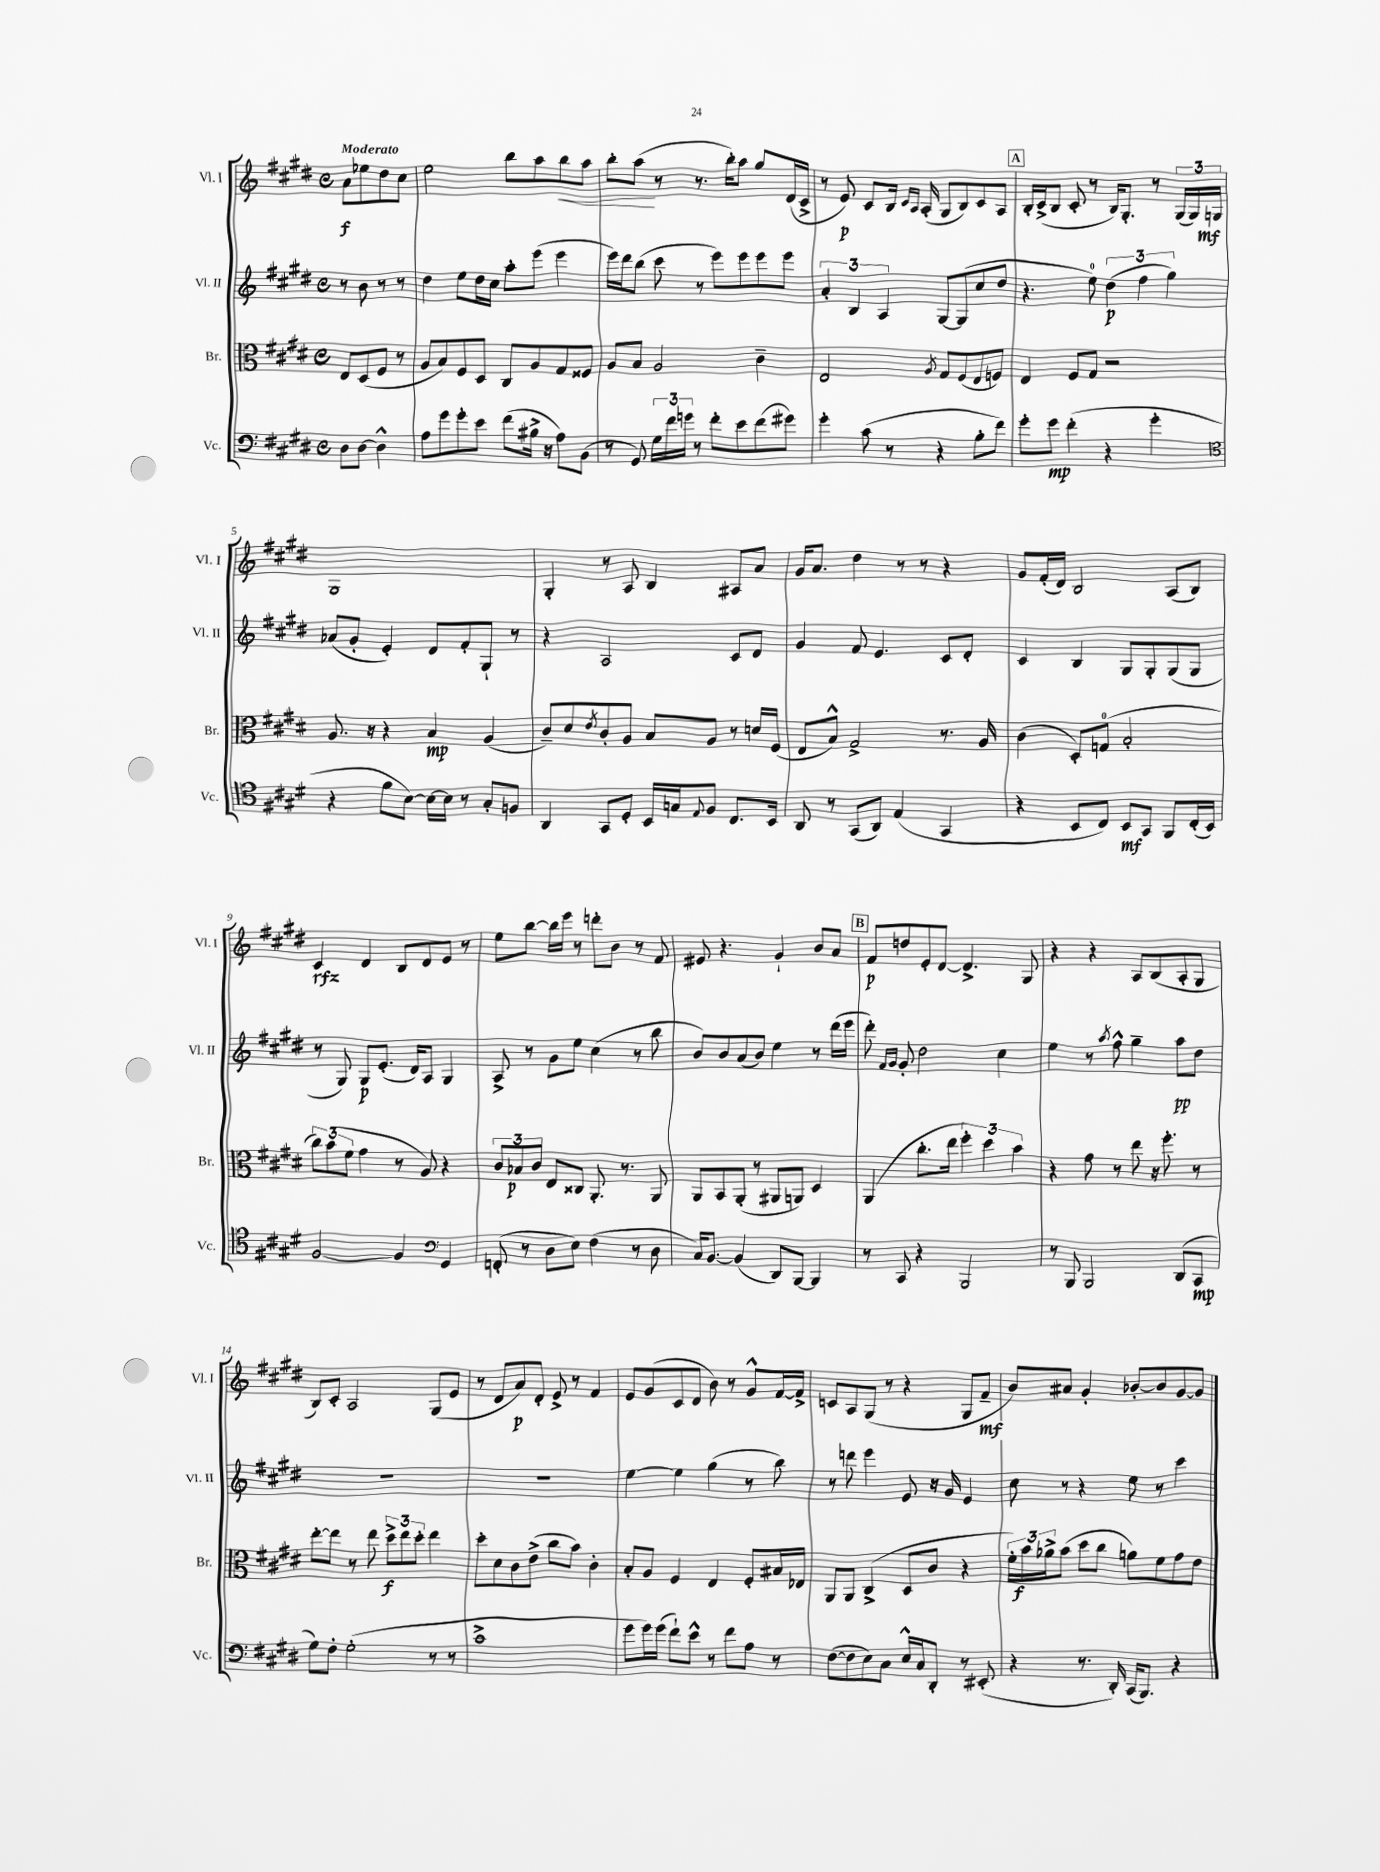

**kern	**dynam	**kern	**dynam	**kern	**dynam	**kern	**dynam
*part4	*part4	*part3	*part3	*part2	*part2	*part1	*part1
*staff4	*staff4	*staff3	*staff3	*staff2	*staff2	*staff1	*staff1
*I"Vc.	*	*I"Br.	*	*I"Vl. II	*	*I"Vl. I	*
*I'Vc.	*	*I'Br.	*	*I'Vl. II	*	*I'Vl. I	*
*clefF4	*	*clefC3	*	*clefG2	*	*clefG2	*
*k[f#c#g#d#]	*	*k[f#c#g#d#]	*	*k[f#c#g#d#]	*	*k[f#c#g#d#]	*
*M4/4	*	*M4/4	*	*M4/4	*	*M4/4	*
*met(c)	*	*met(c)	*	*met(c)	*	*met(c)	*
=	=	=	=	=	=	=	=
!	!	!	!	!	!	!LO:TX:a:B:t=Moderato	!
8D#\L	.	8E/L	.	8r	.	8a\L	f
[8D#\J	.	(8D#/	.	8b\	.	8ee-X\	.
4D#^^\]	.	8F#/J	.	8r	.	8dd#\	.
.	.	8r	.	8r	.	8cc#\J	.
=1	=1	=1	=1	=1	=1	=1	=1
8A\L	.	8A/L	.	4dd#\	.	2ee\	.
8g#\	.	8B/)	.	.	.	.	.
8g#'\	.	8F#/	.	8ee\L	.	.	.
8e\J	.	8D#/J	.	16dd#\L	.	.	.
.	.	.	.	16cc#\JJ	.	.	.
(8f#\L	.	8C#/L	.	8aa'\L	.	8bb\L	.
16B#X^\Jk	.	8A/	.	(8eee\J	.	8aa\	.
16r	.	.	.	.	.	.	.
!	!	!	!	!	!	!	!LO:HP:b
8A\L)	.	8G#/	.	4eee\	.	8bb\	<
(8BB\J	.	8F##X/J	.	.	.	8aa\J	.
=2	=2	=2	=2	=2	=2	=2	=2
8r	.	8A/L	.	16eee\LL)	.	8bb'\L	.
.	.	.	.	16ddd#\J	.	.	.
8GG#/)	.	8B/J	.	(8bb\J	.	(8aa\J	.
24G#\LL	.	2A/	.	8ccc#\	.	8r	[
24f#\	.	.	.	.	.	.	.
24gn\JJ	.	.	.	.	.	.	.
8r	.	.	.	8r	.	8.r	.
8f#'\L	.	.	.	8eee\L)	.	.	.
.	.	.	.	.	.	16bb'\KL)	.
8e\	.	.	.	8eee\	.	8aa\J	.
(8f#\	.	4c#~\	.	8eee\	.	8gg#/L	.
8g#X\J)	.	.	.	8eee\J	.	(16d#/L	.
.	.	.	.	.	.	16c#^/JJ	.
=3	=3	=3	=3	=3	=3	=3	=3
4g#'\	.	2E/	.	6a'/	.	8r	.
.	.	.	.	.	.	8e/)	p
.	.	.	.	6B/	.	.	.
(8c#\	.	.	.	.	.	8c#/L	.
.	.	.	.	6A/	.	.	.
8r	.	.	.	.	.	16B/Jk	.
.	.	.	.	.	.	16qqc#/LL	.
.	.	.	.	.	.	16qqA/JJ	.
.	.	.	.	.	.	(16A'/	.
.	.	8qA/	.	.	.	.	.
4r	.	8G#/L	.	[8G#/L	.	8G#/L	.
.	.	(8F#/	.	(8G#/]	.	8B/)	.
8B'\L	.	8E/	.	8cc#/	.	8c#/	.
8f#\J)	.	8Fn/J)	.	8dd#/J	.	8A/J	.
!!LO:REH:place=s1:t=A
=4	=4	=4	=4	=4	=4	=4	=4
8g#'\L	.	4E/	.	4.r	.	16B'/LL	.
.	.	.	.	.	.	(16c#^/J	.
8g#\J	mp	.	.	.	.	8B/J	.
(4f#'\	.	8F#/L	.	.	.	8c#'/	.
.	.	8G#/J	.	8ee\)	.	8r	.
4r	.	2r	.	(6dd#\	p	16B/KL)	.
.	.	.	.	.	.	8.G#'/J	.
.	.	.	.	6ff#\	.	.	.
4g#'\	.	.	.	.	.	8r	.
.	.	.	.	6gg#\)	.	.	.
.	.	.	.	.	.	(24G#/LL	.
.	.	.	.	.	.	24G#/)	.
.	.	.	.	.	.	24Gn/JJ	mf
!!LO:LB:g=z
=5	=5	=5	=5	=5	=5	=5	=5
*clefC4	*	*	*	*	*	*	*
4r	.	8.A/	.	(8a-X/L	.	1G#	.
.	.	.	.	8g#'/J	.	.	.
.	.	16r	.	.	.	.	.
8f#\L	.	4r	.	4e'/)	.	.	.
[8B\J)	.	.	.	.	.	.	.
16B\LL_	.	4B/	mp	8d#/L	.	.	.
16B\JJ]	.	.	.	.	.	.	.
8r	.	.	.	8f#'/	.	.	.
8G#'/L	.	(4A/	.	8G#`/J	.	.	.
8Fn/J	.	.	.	8r	.	.	.
=6	=6	=6	=6	=6	=6	=6	=6
4AA/	.	8c#~/L)	.	4r	.	4G#'/	.
.	.	8d#/	.	.	.	.	.
.	.	8qe/	.	.	.	.	.
8GG#/L	.	8c#'/	.	2A/	.	8r	.
8D#'/J	.	8A/J	.	.	.	8A/	.
16BB/LL	.	8B/L	.	.	.	4B/	.
16Gn/J	.	.	.	.	.	.	.
8qqE/	.	.	.	.	.	.	.
8F#/J	.	8A/J	.	.	.	.	.
8.C#/L	.	8r	.	8c#/L	.	8A#X/L	.
.	.	16dn/LL	.	8d#/J	.	8a/J	.
16BB/Jk	.	(16F#/JJ	.	.	.	.	.
=7	=7	=7	=7	=7	=7	=7	=7
8AA/	.	8E/L	.	4g#/	.	16g#/KL	.
.	.	.	.	.	.	8.a/J	.
8r	.	8B^^/J)	.	.	.	.	.
(8GG#/L	.	2G#^/	.	8f#/	.	4dd#\	.
8AA/J)	.	.	.	4.e/	.	.	.
(4E/	.	.	.	.	.	8r	.
.	.	.	.	.	.	8r	.
4GG#/	.	8.r	.	8c#/L	.	4r	.
.	.	.	.	8d#'/J	.	.	.
.	.	16A/	.	.	.	.	.
=8	=8	=8	=8	=8	=8	=8	=8
4r	.	(4c#\	.	4c#/	.	8g#/L	.
.	.	.	.	.	.	(16f#'/L	.
.	.	.	.	.	.	16d#/JJ)	.
8BB/L	.	8D#'/L)	.	4B/	.	2B/	.
8C#/J)	.	(8Gn/J	.	.	.	.	.
8BB/L	mf	2B'/	.	8G#/L	.	.	.
8GG#/J	.	.	.	8G#'/	.	.	.
8FF#/L	.	.	.	(8G#/	.	(8A/L	.
(16C#'/L	.	.	.	8G#/J	.	8B/J)	.
16BB/JJ)	.	.	.	.	.	.	.
!!LO:LB:g=z
=9	=9	=9	=9	=9	=9	=9	=9
[2F#/	.	12cc#\L)	.	8r	.	4c#/	rfz
.	.	(12b\	.	.	.	.	.
.	.	.	.	8G#/)	.	.	.
.	.	12f#\J	.	.	.	.	.
.	.	4g#\	.	8G#/L	p	4d#/	.
.	.	.	.	(8.e'/J	.	.	.
4F#/]	.	8r	.	.	.	8B/L	.
.	.	.	.	16d#/KL)	.	.	.
.	.	8A/)	.	8A/J	.	8d#/	.
*clefF4	*	*	*	*	*	*	*
4GG#/	.	4r	.	4G#/	.	8e/J	.
.	.	.	.	.	.	8r	.
=10	=10	=10	=10	=10	=10	=10	=10
(8FFn'/	.	12c#/L	.	8A^/	.	8ee\L	.
.	.	12B-X/	p	.	.	.	.
8r	.	.	.	8r	.	[8bb\J	.
.	.	12c#/J	.	.	.	.	.
8D#\L	.	8E/L	.	8g#\L	.	16bb\LL]	.
.	.	.	.	.	.	16eee\JJ	.
8E\J)	.	8C##X/J	.	8ee\J	.	8r	.
(4F#\	.	8.AA'/	.	(4cc#\	.	8dddn'\L	.
.	.	.	.	.	.	8b\J	.
.	.	8.r	.	.	.	.	.
8r	.	.	.	8r	.	8r	.
8D#\	.	8AA/	.	8bb\	.	8f#/	.
=11	=11	=11	=11	=11	=11	=11	=11
16C#/KL)	.	8AA/L	.	8b/L)	.	8e#X/	.
[8.BB/J	.	.	.	.	.	.	.
.	.	8BB/	.	8b/	.	4.r	.
(4BB/]	.	(8AA'/J	.	(8a/	.	.	.
.	.	8r	.	8b/J)	.	.	.
8DD#/L)	.	8AA#X/L	.	4ee\	.	4g#`/	.
[8BBB/J	.	8AAn/J)	.	.	.	.	.
4BBB/]	.	4D#/	.	8r	.	8b/L	.
.	.	.	.	(16ddd#\LL	.	8a/J	.
.	.	.	.	16eee\JJ	.	.	.
!!LO:REH:place=s1:t=B
=12	=12	=12	=12	=12	=12	=12	=12
8r	.	(4AA/	.	8ddd#'\)	.	8f#/L	p
.	.	.	.	16qqf#/LL	.	.	.
.	.	.	.	16qqg#/JJ	.	.	.
8CC#/	.	.	.	8g#'/	.	8ddn/	.
4r	.	8.cc#'\L	.	2dd#\	.	8e'/	.
.	.	.	.	.	.	[8d#/J	.
.	.	16ee\Jk	.	.	.	.	.
2BBB/	.	6ff#'\)	.	.	.	4.d#^/]	.
.	.	6dd#\	.	.	.	.	.
.	.	.	.	4cc#\	.	.	.
.	.	6b\	.	.	.	.	.
.	.	.	.	.	.	8G#/	.
=13	=13	=13	=13	=13	=13	=13	=13
8r	.	4r	.	4ee\	.	4r	.
8BBB/	.	.	.	.	.	.	.
2BBB/	.	8g#\	.	8r	.	4r	.
.	.	.	.	8qaa/	.	.	.
.	.	8r	.	8ff#^^\	.	.	.
.	.	8ee\	.	4gg#~\	.	8A/L	.
.	.	16r	.	.	.	(8B/	.
.	.	8.ff#'\	.	.	.	.	.
(8DD#/L	.	.	.	8aa\L	pp	8A'/	.
8CC#/J	mp	8r	.	8dd#\J	.	8G#/J	.
!!LO:LB:g=z
=14	=14	=14	=14	=14	=14	=14	=14
8G#\L)	.	[8ee'\L	.	1r	.	8B/L)	.
8F#'\J	.	8ee\J]	.	.	.	8c#'/J	.
(2G#'\	.	8r	.	.	.	2A/	.
.	.	8ee\	.	.	.	.	.
.	.	12dd#^\L	f	.	.	.	.
.	.	12ee\	.	.	.	.	.
.	.	12dd#'\J	.	.	.	.	.
8r	.	4ee\	.	.	.	(8G#/L	.
8r	.	.	.	.	.	8e/J	.
=15	=15	=15	=15	=15	=15	=15	=15
1c#^	.	8dd#'\L	.	1r	.	8r	.
.	.	8d#\	.	.	.	8d#/L	.
.	.	8c#\	.	.	.	8a/)	p
.	.	(8e^\J	.	.	.	8d#'/J	.
.	.	8cc#\L	.	.	.	8e^/	.
.	.	8b\J)	.	.	.	8r	.
.	.	4c#'\	.	.	.	4f#/	.
=16	=16	=16	=16	=16	=16	=16	=16
8g#\L	.	8B'/L	.	[4ee\	.	8e/L	.
16g#\L)	.	8A/J	.	.	.	(8g#/	.
(16g#\JJ	.	.	.	.	.	.	.
8f#`\L)	.	4F#/	.	4ee\]	.	8c#/	.
8e^^\J	.	.	.	.	.	8d#/J	.
8r	.	4E/	.	(4gg#\	.	8b\)	.
8f#\L	.	.	.	.	.	8r	.
8A\J	.	8F#'/L	.	8r	.	8g#^^/L	.
8r	.	16B#X/L	.	8bb\)	.	[16f#/L	.
.	.	16E-X/JJ	.	.	.	16f#^/JJ]	.
=17	=17	=17	=17	=17	=17	=17	=17
([8F#\L	.	8AA/L	.	8r	.	8cn/L	.
8F#\]	.	8AA/J	.	8dddn\	.	8A/	.
8E\)	.	(4C#^/	.	4eee\	.	(8G#/J	.
8C#\J	.	.	.	.	.	8r	.
16E^^/LL	.	8D#/L	.	8e/	.	4r	.
16C#/J	.	.	.	.	.	.	.
8DD#'/J	.	8c#/J	.	16r	.	.	.
.	.	.	.	16g#/	.	.	.
8r	.	4r	.	4e/	.	8G#/L	.
(8EE#X'/	.	.	.	.	.	8f#~/J	mf
=18	=18	=18	=18	=18	=18	=18	=18
4r	.	24f#'\LL)	.	8cc#\	.	8b/L)	.
.	.	24b\	f	.	.	.	.
.	.	24a-X^\J	.	.	.	.	.
.	.	(8b\J	.	8r	.	8a#X/J	.
8.r	.	8dd#\L	.	4r	.	4g#'/	.
.	.	8cc#\J	.	.	.	.	.
16DD#'/)	.	.	.	.	.	.	.
(16CC#/KL	.	8an\L)	.	8ee\	.	[8b-X'/L	.
8.BBB/J)	.	.	.	.	.	.	.
.	.	8f#\	.	8r	.	8b-/]	.
4r	.	8g#\	.	4ccc#\	.	[8g#/	.
.	.	8e\J	.	.	.	8g#/J]	.
==	==	==	==	==	==	==	==
*-	*-	*-	*-	*-	*-	*-	*-
